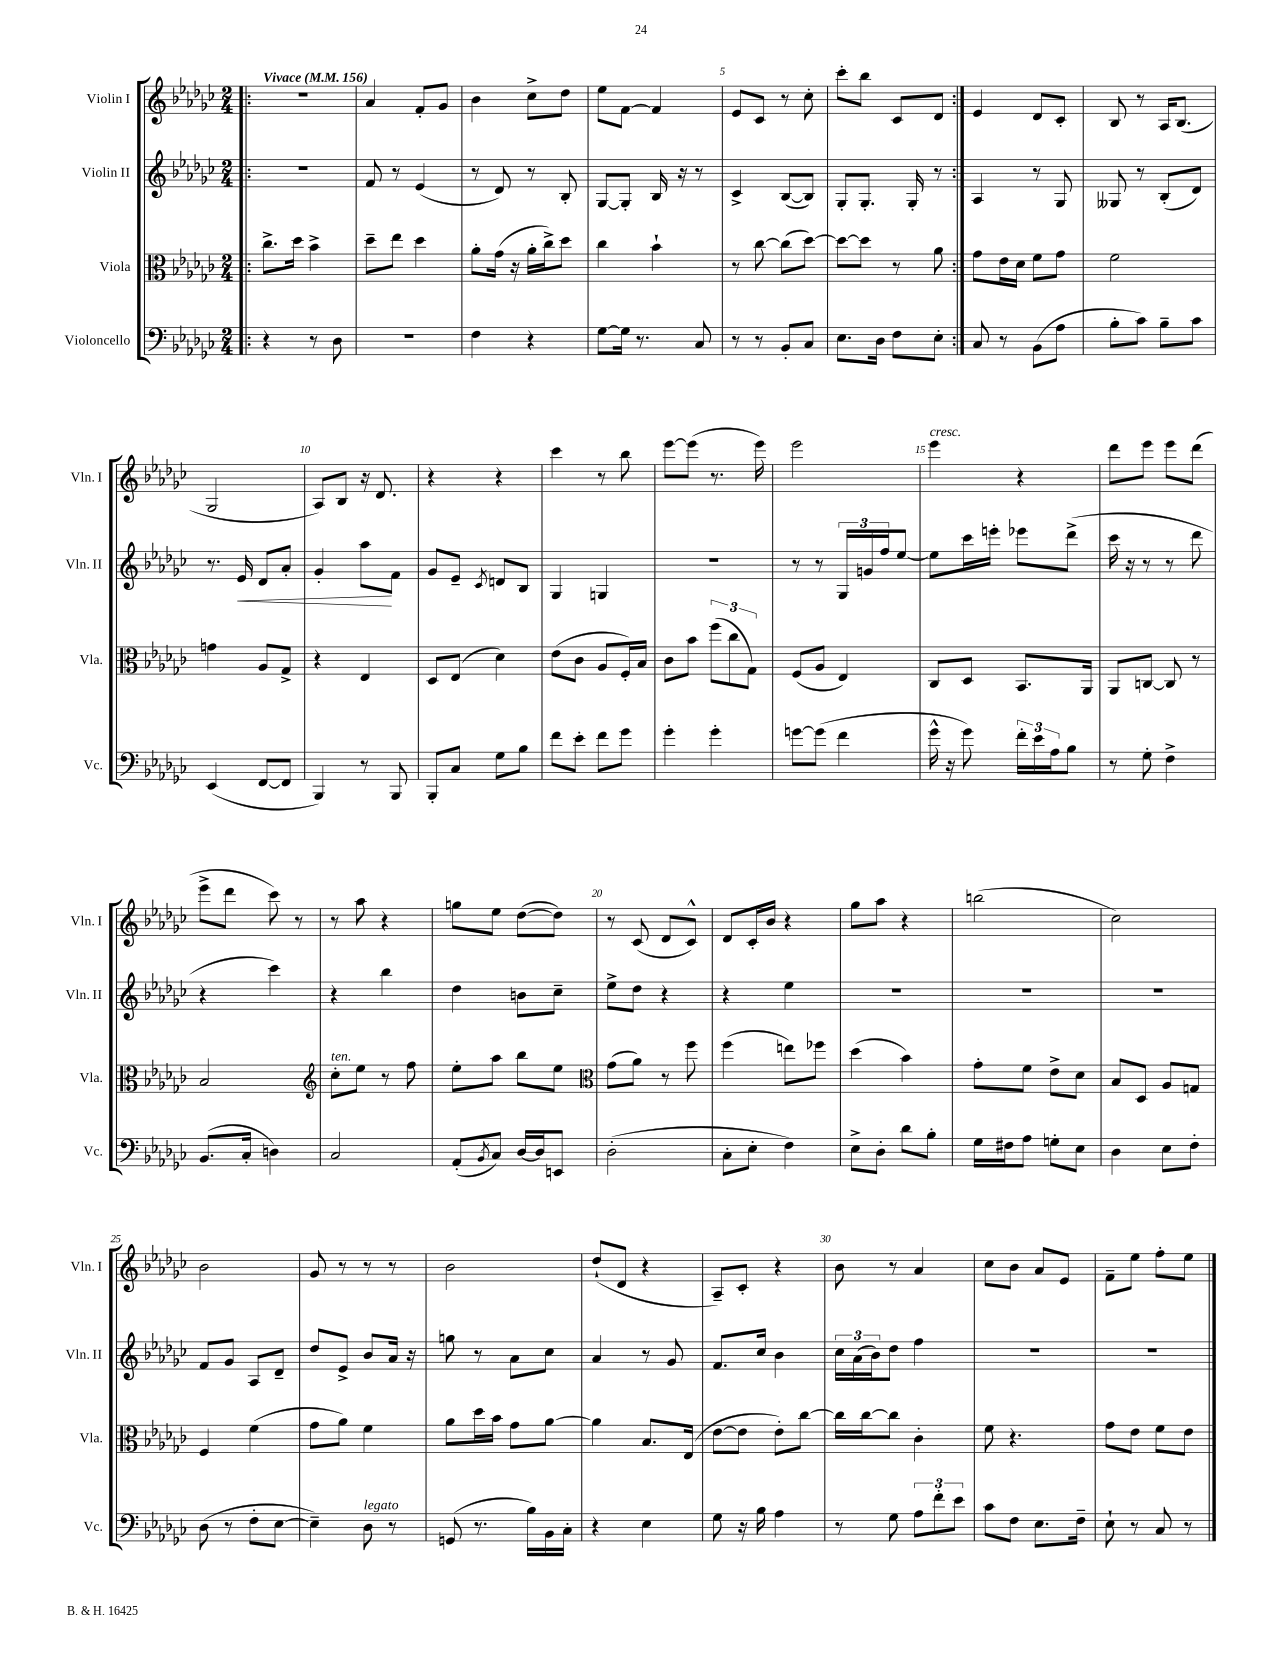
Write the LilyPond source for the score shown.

<<
\new StaffGroup <<
\new Staff = "s0" \with { instrumentName = "Violin I" shortInstrumentName = "Vln. I" } {
    \clef treble \key ges \major \numericTimeSignature \time 2/4 \tempo "Vivace" 4 = 156
    \repeat volta 2 { \bar ".|:" R2 |
    aes'4 f'8-. ges'8 |
    bes'4 ces''8-> des''8 |
    ees''8 f'8~ f'4 |
    ees'8 ces'8 r8 ces''8-. |
    ces'''8-. bes''8 ces'8 des'8 | }
    ees'4 des'8 ces'8-. |
    bes8 r8 aes16 bes8.( |
    ges2 |
    aes8) bes8 r16 des'8. |
    r4 r4 |
    ces'''4 r8 bes''8 |
    ees'''8~ ees'''8( r8. ees'''16) |
    ees'''2 |
    ees'''4^\markup { \italic "cresc." } r4 |
    des'''8 ees'''8 ees'''8 des'''8( |
    ees'''8-> des'''8 ces'''8) r8 |
    r8 aes''8 r4 |
    g''8 ees''8 des''8~( des''8) |
    r8 ces'8( des'8 ces'8-^) |
    des'8 ces'16-. bes'16 r4 |
    ges''8 aes''8 r4 |
    b''2( |
    ces''2) |
    bes'2 |
    ges'8 r8 r8 r8 |
    bes'2 |
    des''8-!( des'8 r4 |
    aes8--) ces'8-. r4 |
    bes'8 r8 aes'4 |
    ces''8 bes'8 aes'8 ees'8 |
    f'8-- ees''8 f''8-. ees''8 \bar "|." |
}
\new Staff = "s1" \with { instrumentName = "Violin II" shortInstrumentName = "Vln. II" } {
    \clef treble \key ges \major \numericTimeSignature \time 2/4
    \repeat volta 2 { \bar ".|:" R2 |
    f'8 r8 ees'4( |
    r8 des'8) r8 bes8-. |
    ges8~ ges8-. bes16 r16 r8 |
    ces'4-> bes8~( bes8) |
    ges8-. ges8.-. ges16-. r8 | }
    aes4 r8 ges8 |
    geses8 r8 bes8-.( des'8) |
    r8. ees'16\< des'8 aes'8-. |
    ges'4-. aes''8\! f'8 |
    ges'8 ees'8-- \acciaccatura { ces'8 } d'8 bes8 |
    ges4 g4 |
    R2 |
    r8 r8 \tuplet 3/2 { ges16 g'16 f''16 } ees''8~ |
    ees''8 ces'''16 e'''16-. ees'''8 des'''8->( |
    ces'''16 r16 r8 r8 des'''8 |
    r4 ces'''4) |
    r4 bes''4 |
    des''4 b'8 ces''8-- |
    ees''8-> des''8 r4 |
    r4 ees''4 |
    R2 |
    R2 |
    R2 |
    f'8 ges'8 aes8 des'8-- |
    des''8 ees'8-> bes'8 aes'16 r16 |
    g''8 r8 aes'8 ces''8 |
    aes'4 r8 ges'8 |
    f'8. ces''16 bes'4 |
    \tuplet 3/2 { ces''16 aes'16( bes'16) } des''8 f''4 |
    R2 |
    R2 \bar "|." |
}
\new Staff = "s2" \with { instrumentName = "Viola" shortInstrumentName = "Vla." } {
    \clef alto \key ges \major \numericTimeSignature \time 2/4
    \repeat volta 2 { \bar ".|:" ces''8.-> des''16 bes'4-> |
    des''8-- ees''8 des''4 |
    aes'8-. ges'16( r16 aes'16-. ces''16->) des''8 |
    ces''4 bes'4-! |
    r8 ces''8~ ces''8( des''8~) |
    des''8~ des''8 r8 aes'8 | }
    ges'8 ees'16 des'16 f'8 ges'8 |
    f'2 |
    g'4 aes8 ges8-> |
    r4 ees4 |
    des8 ees8( des'4) |
    ees'8( ces'8 aes8 f16-.) bes16 |
    ces'8 bes'8 \tuplet 3/2 { f''8( ces''8 ges8) } |
    f8( aes8 ees4) |
    ces8 des8 bes,8. aes,16 |
    aes,8 c8~ c8 r8 |
    bes2 |
    \clef treble ces''8-.^\markup { \italic "ten." } ees''8 r8 f''8 |
    ees''8-. aes''8 bes''8 ees''8 |
    \clef alto ges'8( aes'8) r8 f''8 |
    f''4( e''8) fes''8 |
    des''4( bes'4) |
    ges'8-. f'8 ees'8-> des'8 |
    bes8 des8 aes8 g8 |
    f4 f'4( |
    ges'8 aes'8) f'4 |
    aes'8 des''16 bes'16 ges'8 aes'8~ |
    aes'4 bes8. ees16( |
    ees'8~ ees'8 ees'8-.) ces''8~ |
    ces''16 ces''16~ ces''8 ces'4-. |
    f'8 r4. |
    ges'8 ees'8 f'8 ees'8 \bar "|." |
}
\new Staff = "s3" \with { instrumentName = "Violoncello" shortInstrumentName = "Vc." } {
    \clef bass \key ges \major \numericTimeSignature \time 2/4
    \repeat volta 2 { \bar ".|:" r4 r8 des8 |
    r2 |
    f4 r4 |
    ges8~ ges16 r8. ces8 |
    r8 r8 bes,8-. ces8 |
    ees8. des16 f8 ees8-. | }
    ces8 r8 bes,8( aes8 |
    bes8-. ces'8) bes8-- ces'8 |
    ees,4( f,8~ f,8 |
    bes,,4) r8 bes,,8 |
    bes,,8-. ces8 ges8 bes8 |
    f'8 ees'8-. f'8 ges'8 |
    ges'4-. ges'4-. |
    g'8~ g'8( f'4 |
    ges'16-^ r16 ges'8) \tuplet 3/2 { f'16-. ees'16 aes16 } bes8 |
    r8 ges8-. f4-> |
    bes,8.( ces16-. d4) |
    ces2 |
    aes,8-.( \acciaccatura { bes,8 } ces8) des16~ des16 e,8 |
    des2-.( |
    ces8-. ees8-. f4) |
    ees8-> des8-. des'8 bes8-. |
    ges16 fis16 aes8 g8-. ees8 |
    des4 ees8 f8-. |
    des8( r8 f8-. ees8~ |
    ees4--) des8^\markup { \italic "legato" } r8 |
    g,8( r8. bes16) bes,16 ces16-. |
    r4 ees4 |
    ges8 r16 bes16 aes4 |
    r8 ges8 \tuplet 3/2 { aes8 f'8-. ees'8 } |
    ces'8 f8 ees8. f16-- |
    ees8-! r8 ces8 r8 \bar "|." |
}
>>
>>
\layout { \context { \Score \override BarNumber.break-visibility = ##(#f #t #t) barNumberVisibility = #(every-nth-bar-number-visible 5) } }
